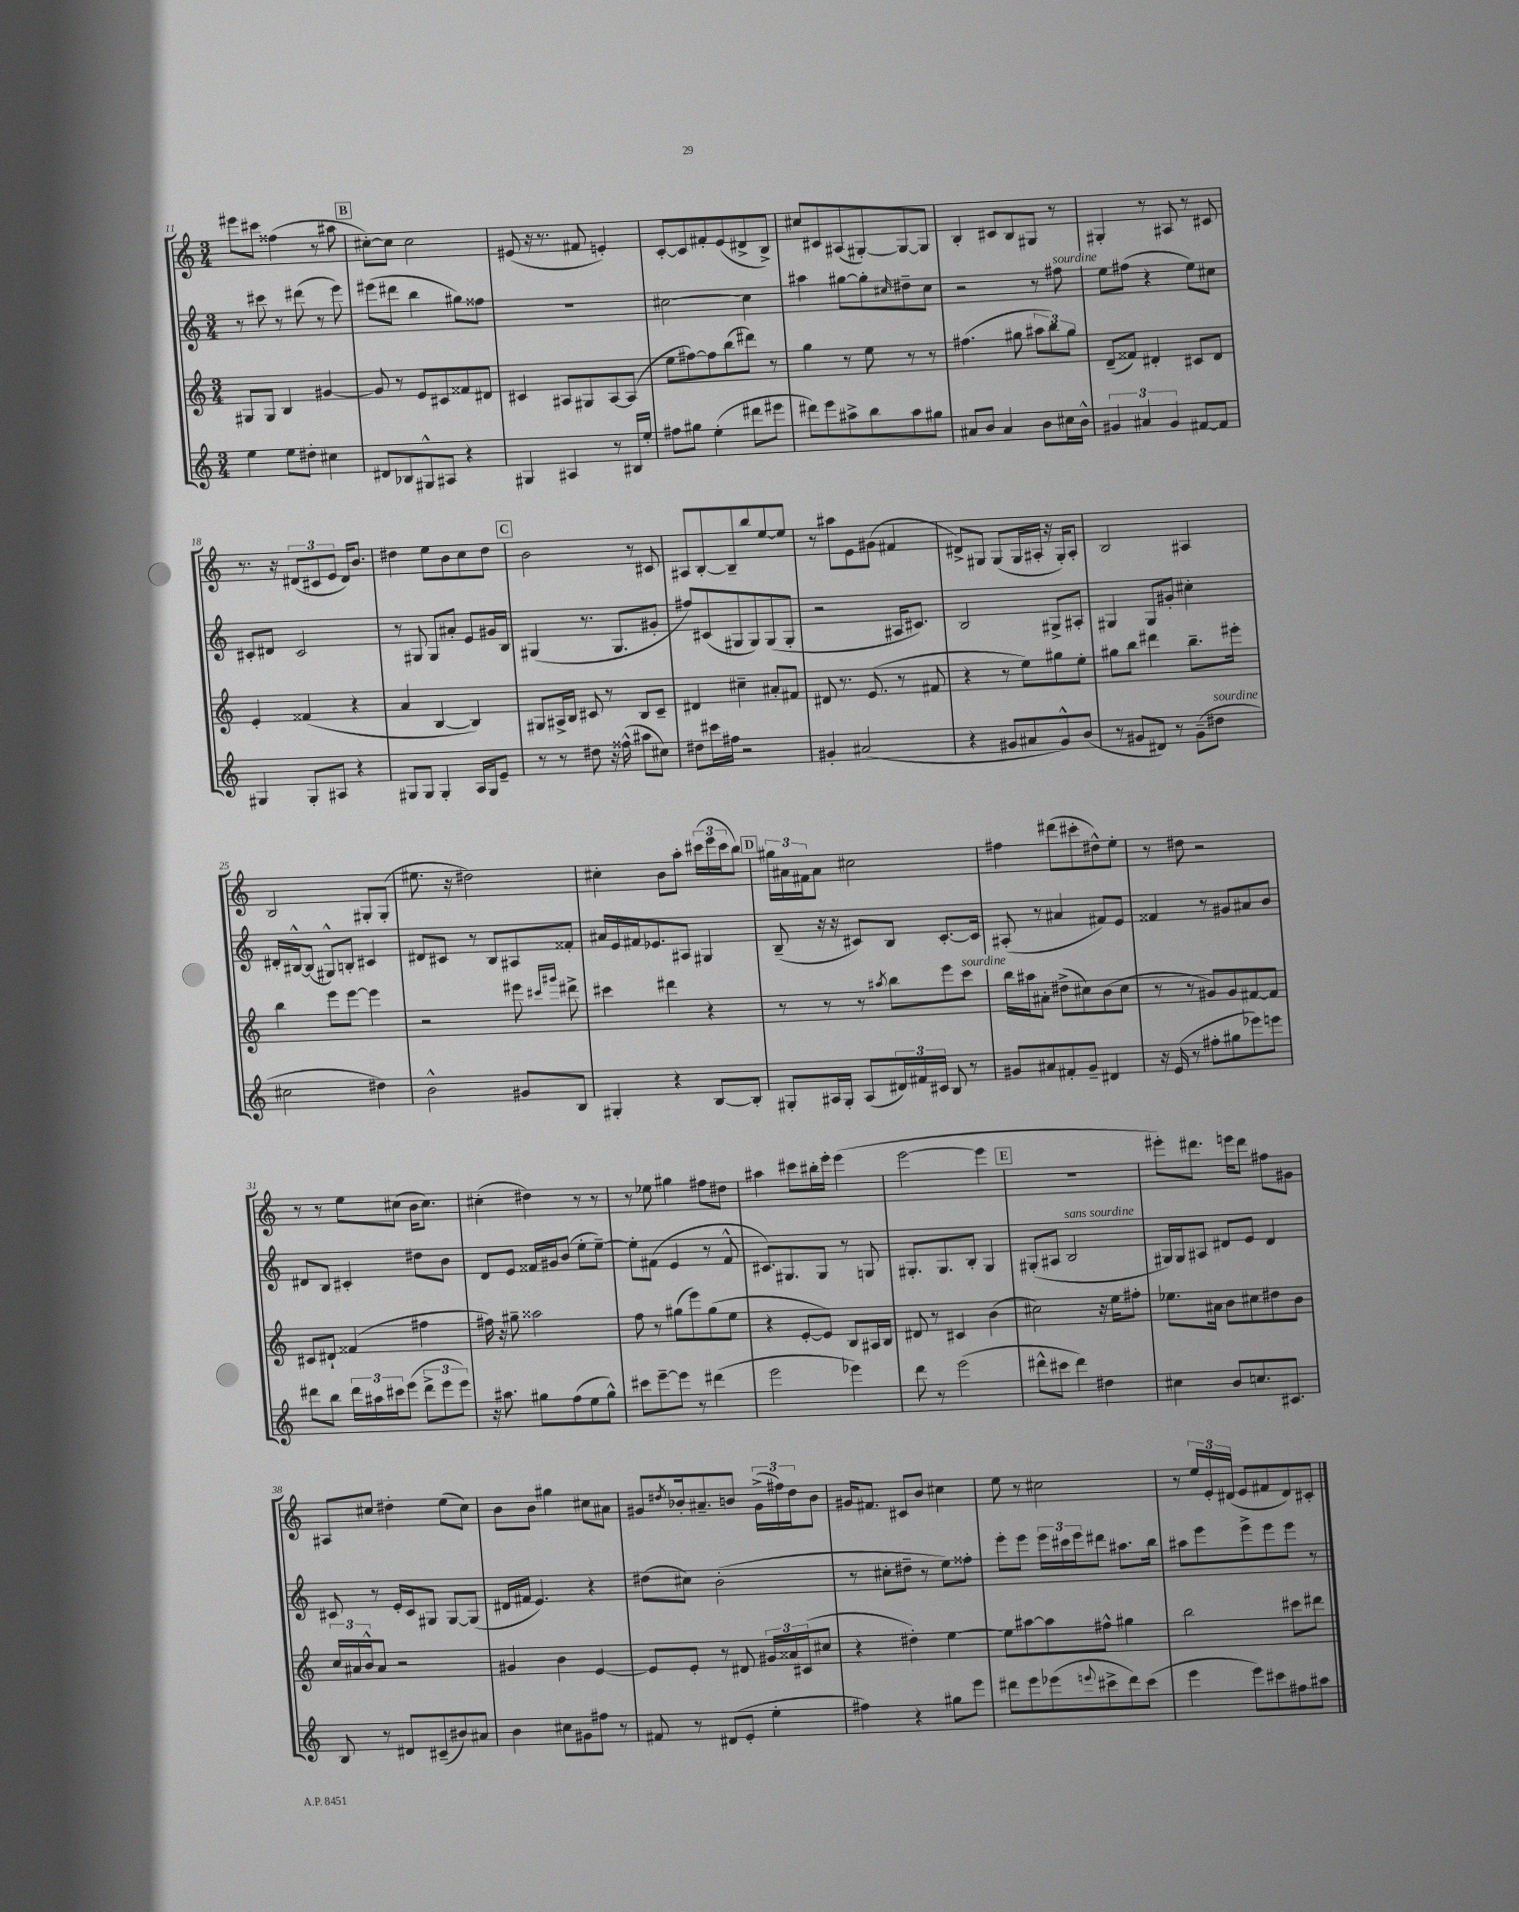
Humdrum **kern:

**kern	**kern	**kern	**kern
*part4	*part3	*part2	*part1
*staff4	*staff3	*staff2	*staff1
*clefG2	*clefG2	*clefG2	*clefG2
*k[]	*k[]	*k[]	*k[]
*M3/4	*M3/4	*M3/4	*M3/4
=11	=11	=11	=11
4ee\	8G#X/L	8r	8eee#X\L
.	8G#/J	8ccc#X\	8ccc#X\J
8ee\L	4B/	8r	(4ff##X\
8dd#X'\J	.	(8ddd#X\	.
4cc#X\	[4g#X/	8r	8r
.	.	8eee\)	8aa#X\
!!LO:REH:place=s1:t=B
=12	=12	=12	=12
8d#X/L	8g#/]	(8eee#X\L	[8cc#X'\L)
8B-X/	8r	8ddd#X\J	8cc#\J]
8G#X^^/	8e/L	4bb\	2cc#\
8A#X/J	8c#X/	.	.
4r	8f##X/	8gg#X\L)	.
.	8d#X/J	8ff##X\J	.
=13	=13	=13	=13
4G#X/	4c#X/	2.r	(8e#X/
.	.	.	16r
.	.	.	8.r
4A#X/	8A#X/L	.	.
.	8G#X/	.	8f#X/
8r	[8A#/	.	4en'/)
16B#X/LL	(8A#/J]	.	.
16ee'/JJ	.	.	.
=14	=14	=14	=14
8ff#X\L	8ee\L	[2cc#X\	[8c'/L
8gg#X\J	[8ff#X\)	.	8c/]
(4ee'\	8ff#\]	.	8f#X'/
.	(8bb\	.	(8e/
8ddd#X\L	8ddd#X\J)	4cc#\]	8d#X^/
8eee#X\J	8r	.	8B^/J)
=15	=15	=15	=15
8ddd#X\L)	4gg\	4aa#X\	8cc#X/L
8eee\	.	.	8c#X/
8aa#X^\	8r	[8gg#X\L	(8A#X/
8bb\	8ee\	8gg#'\]	[8G#X'/)
.	.	16qqcc#X/	.
8aa#\	8r	8dd#X~\	8G#/_
8gg#X\J	8r	8cc#\J	8G#/J]
=16	=16	=16	=16
8a#X/L	(4.ff#X\	2r	4B'/
8b/J	.	.	.
4a#/	.	.	8c#X/L
.	8gg#X\	.	8B/
8b\L	12aa#X\L	8r	8G#X/J
.	12bb\)	.	.
!	!	!LO:TX:a:i:t=sourdine	!
16cc#X\L	.	8ff#X\	8r
.	12gg#\J	.	.
16b^^\JJ	.	.	.
=17	=17	=17	=17
6g#X/	(8d~/L	8ee\L	4G#X'/
.	8f##X/J)	(8ff#X\J	.
6a#X/	.	.	.
.	4d#X'/	4r	8r
6g#/	.	.	.
.	.	.	8A#X/
[8f#X/L	8c#X/L	8ee\L)	8r
8f#/J]	8d#/J	8cc#X\J	8c#X/
!!LO:LB:g=z
=18	=18	=18	=18
4G#X/	4e'/	8c#X'/L	8.r
.	.	8d#X/J	.
.	.	.	16r
8G#'/L	(4f##X/	2c#/	(12d#X/L
.	.	.	12c#X/
8A#X/J	.	.	.
.	.	.	12e/J
4r	4r	.	16d#/KL)
.	.	.	8.b/J
=19	=19	=19	=19
8G#X/L	4a/	8r	4dd#X\
8G#/J	.	8G#X/	.
4G#'/	[4B/	8G#/L	8ee\L
.	.	8a#X'/J	8b\
16A/LL	4B/])	8e/L	8cc\
16G#/J	.	.	.
8e~/J	.	16g#X/L	8dd#\J
.	.	16B/JJ	.
!!LO:REH:place=s1:t=C
=20	=20	=20	=20
8r	8G#X/L	(4G#X/	2b\
8r	16A#X^/L	.	.
.	16B/JJ	.	.
8dd#X\	8c#X/	8.r	.
16r	8r	.	.
(16ff##X^^\	.	8.G#/L	.
8aa#X\L	8B/L	.	8r
8cc#X\J)	8c#~/J	8g#X'/J	8c#X/
=21	=21	=21	=21
8dd#X\L	4d#X/	8ff#X/L)	8A#X/L
16ccc#X\L	.	(8c#X/	[8B'/
16ff#X\JJ	.	.	.
2r	4cc#X~\	8G#X/	8B~/]
.	.	8G#/)	8bb/
.	8a#X'/L	(8G#/	[8ee/
.	8f#X/J	8G#'/J	8ee/J]
=22	=22	=22	=22
4g#X'/	8d#X/	2r	8r
.	8.r	.	8aa#X\L
(2a#X/	.	.	8e\
.	(8.e/	.	.
.	.	.	(8g#X\J
.	8r	16A#X/KL	4f#X/
.	.	8.c#X/J)	.
.	8f#X/	.	.
=23	=23	=23	=23
4r	4r	2B/	8d#X^/L)
.	.	.	8G#X/J
8g#X/L	8r	.	(8G#/L
8a#X/	8ee\L)	.	16G#/L
.	.	.	16A#X'/JJ
8g#^^/)	8gg#X\	8G#X^/L	16r
.	.	.	16G#'/KL)
(8b/J	8ee'\J	8A#X'/J	8A#'/J
=24	=24	=24	=24
8r	8gg#X\L	4G#X/	2B/
8g#X/L	8bb\J	.	.
8d#X/J)	4ddd#X\	8G#/L	.
8r	.	8g#X'/J	.
(8g#~\L	8.bb~\L	4cc#X'\	4A#X/
!LO:TX:a:i:t=sourdine	!	!	!
8dd#X\J	.	.	.
.	16eee#X'\Jk	.	.
!!LO:LB:g=z
=25	=25	=25	=25
2cc#X\	4bb\	16d#X'/LL	2B/
.	.	[16B#X^^/J	.
.	.	(8B#/J]	.
.	8eee\L	8G#X^^/L)	.
.	[8eee\J	8Bn'/J	.
4dd#X\)	4eee\]	4c#X/	8G#X'/L
.	.	.	(8G#'/J
=26	=26	=26	=26
2b^^\	2r	8d#X/L	8.ee#X\
.	.	8c#X/J	.
.	.	.	16r
.	.	8r	2dd#X\)
.	.	8B/L	.
8g#X/L	8eee#X\	8A#X/	.
.	16qqccc#X/LL	.	.
.	16qqggg#X/JJ	.	.
8B/J	8ddd#X^\	8f##X'/J	.
=27	=27	=27	=27
4G#X'/	4ccc#X\	16a#X/LL	4cc#X'\
.	.	16e/	.
.	.	16f#X/J	.
.	.	8.e-X/	.
4r	4ddd#X\	.	8b\L
.	.	8A#X/J	8aa'\J
[8B/L	4r	4G#X/	(24ccc#X\LL
.	.	.	24eee\
.	.	.	24ccc#\J
8B'/J]	.	.	8bb\J)
!!LO:REH:place=s1:t=D
=28	=28	=28	=28
8G#X'/L	8r	(8B~/	24gg#X\LL
.	.	.	24a#X\
.	.	.	24f#X\J
16A#X/L	8r	16r	8a#\J
16G#'/JJ	.	16r	.
(8A#/L	8r	8c#X/L)	2cc#X\
.	8qaa#X/	.	.
24d#X/L)	8bb\L	8B/J	.
24f#X/	.	.	.
24c#X/JJ	.	.	.
8B/	8eee\	[8.c#'/L	.
!	!LO:TX:a:i:t=sourdine	!	!
8r	8ccc\J	.	.
.	.	16c#/Jk]	.
=29	=29	=29	=29
8g#X/L	16bb\LL	(8A#X'/	4ff#X\
.	16aa#X\J	.	.
8a#X/	8a#X'\J	8r	.
8f#X'/	(8dd#X^\L	4a#X/	(8ddd#X\L
8g#~/J	8cc#X\)	.	8ccc#X'\
4d#X/	(8b\	8f#X/L)	8dd#X^^\)
.	8cc#\J	8e/J	8ee'\J
=30	=30	=30	=30
16r	8r	4f##X/	8r
(16e/	.	.	.
8r	8r	.	8dd#X\
8ff#X'\L	8g#X/L)	8r	2r
8gg#X\	8g#/	8g#X/L	.
8eee-X\)	[8f#X/	8a#X/	.
8eeen\J	8f#/J]	8b/J	.
!!LO:LB:g=z
=31	=31	=31	=31
8ddd#X\L	8c#X/L	8d#X/L	8r
8bb\J	8d#X`/J	8B/J	8r
24ddd#\LL	(4f##X/	4c#X'/	8ee\L
24aa#X\	.	.	.
24ccc#X\J	.	.	.
(8eee\J	.	.	(8cc#X\J
12ddd#^\L	4ff#X\	8dd#X\L	16b\KL
.	.	.	8.cc#\J)
12eee\	.	.	.
.	.	8b\J	.
12eee\J)	.	.	.
=32	=32	=32	=32
16r	16ff#X\)	8d/L	(4cc#X'\
8.aa#X\	16r	.	.
.	8gg#X~\	8e/J	.
8gg#X\L	2aa##X\	16f##X/LL	4dd#X\)
.	.	16g#X/J	.
(8ff\	.	(8b/J	.
8ee\	.	8ee'\L	8r
8gg#^^\J)	.	[8ee~\J)	8r
=33	=33	=33	=33
8ccc#X\L	8ff\	8ee'\L]	8r
[8eee~\	8r	(8f#X\J	8ee-X\
8eee\J]	(8gg#X\L	4e/	4gg#X\
8r	8eee\)	.	.
(4ddd#X\	(8gg#\	8r	8ff#X\L
.	8ee\J	8f#^^/	8dd#X\J
=34	=34	=34	=34
2eee\	4r	8.c#X/L)	4aa#X\
.	.	8.G#X/	.
.	[8e'/L	.	8ccc#X\L
.	8e/J])	8G#/J	16bb#X'\L
.	.	.	16eee'\JJ
4eee-X\)	8B/L	8r	(4eee\
.	16A#X/L	8Gn/	.
.	16B/JJ	.	.
=35	=35	=35	=35
8ddd\	8d#X/	8.G#X'/L	[2eee\
8r	8r	.	.
.	.	8.G#/	.
(2eee\	4c#X/	.	.
.	.	8B'/J	.
.	(4b\	4G#/	4eee\]
!!LO:REH:place=s1:t=E
=36	=36	=36	=36
8ddd#X^^\L	2cc#X\)	(8G#X'/L	2.r
8ccc#X\J	.	8A#X/J	.
!	!	!LO:TX:a:i:t=sans sourdine	!
4ddd#\)	.	2B/	.
4dd#X\	16r	.	.
.	16ee\KL	.	.
.	8ff#X'\J	.	.
=37	=37	=37	=37
4cc#X\	8.ee-X\L	16G#X/LL)	8eee#X'\L)
.	.	16G#/J	.
.	.	8A#X/J	8.ddd#X\J
.	16a#X\Jk	.	.
8b/L	8b\L	8d#X/L	.
.	.	.	16eeen\KL
8.ccn/	8cc#X\	8e/J	8ddd#\J
.	8dd#X\	4d#/	8ff#X\L
8.c#X/J	.	.	.
.	8b\J	.	8g#X\J
!!LO:LB:g=z
=38	=38	=38	=38
8B/	24cc/LL	8c#X/	8A#X/L
.	24a#X/	.	.
.	24b^^/J	.	.
8r	8a#/J	8r	8cc#X/J
8d#X/L	2r	16e'/LL	4dd#X'\
.	.	16c#/J	.
(8c#X~/	.	8G#X/J	.
8b#X/)	.	[8G#/L	(8ee\L
8a#X/J	.	(8G#/J]	8cc#\J)
=39	=39	=39	=39
4b\	4g#X/	16d#X/LL	8b\L
.	.	16f#X/JJ	.
.	.	4.e/)	8b\J
8cc#X\L	4b\	.	4gg#X\
8g#X\	.	.	.
8ff#X\J	[4e/	4r	8cc#X\L
8r	.	.	8a#X\J
=40	=40	=40	=40
8f#X/	8e/L]	(8dd#X\L	8g#X/L
.	.	.	8qdd#X/
8r	8e'/J	8cc#X\J)	16b-X'/k
.	.	.	8.a#X~/
(8d#X/L	8r	(2b'\	.
8e'/J	8d#X/	.	8bn/J
4ee'\	24g#X/LL	.	(24g#^\LL
.	24a##X/	.	24ff#X\)
.	(24c#X/J	.	24dd#\J
.	8cc#X/J	.	8b\J
=41	=41	=41	=41
4ff#X\)	4r	8r	16g#X/KL
.	.	.	8.f#X/J
.	.	8cc#X'\L	.
4r	4dd#X'\)	8dd#X~\J	8c#X/L
.	.	8r	8b/J
8gg#X\L	[4ee\	8ee\L)	4cc#X\
8eee\J	.	8ff##X'\J	.
=42	=42	=42	=42
8ddd#X\L	8ee\L]	8eee'\L	8ee\
8eee\	[8aa#X\	8eee\J	8r
(8eee-X\	8aa#\]	24eee\LL	2cc#X\
.	.	24ccc#X\	.
.	.	24eee\J	.
8qqeeen/	.	.	.
8ccc#X^\	8ff#X^^\J	8ddd#X\J	.
8ddd#\)	4gg#X\	8.aa#X\L	.
(8ccc#\J	.	.	.
.	.	16bb\Jk	.
=43	=43	=43	=43
4eee\	2bb\	8aa#X\L	8r
.	.	8eee\	24ee/LL
.	.	.	24e'/
.	.	.	(24d#X/JJ
8eee\L)	.	8eee^\	8e/L
8ccc#X\	.	8eee\	8f#X/
8ff#X\	8ccc#X\L	8eee\J	8d#/)
8aa#X\J	8ddd#X\J	8r	8c#X'/J
==	==	==	==
*-	*-	*-	*-
